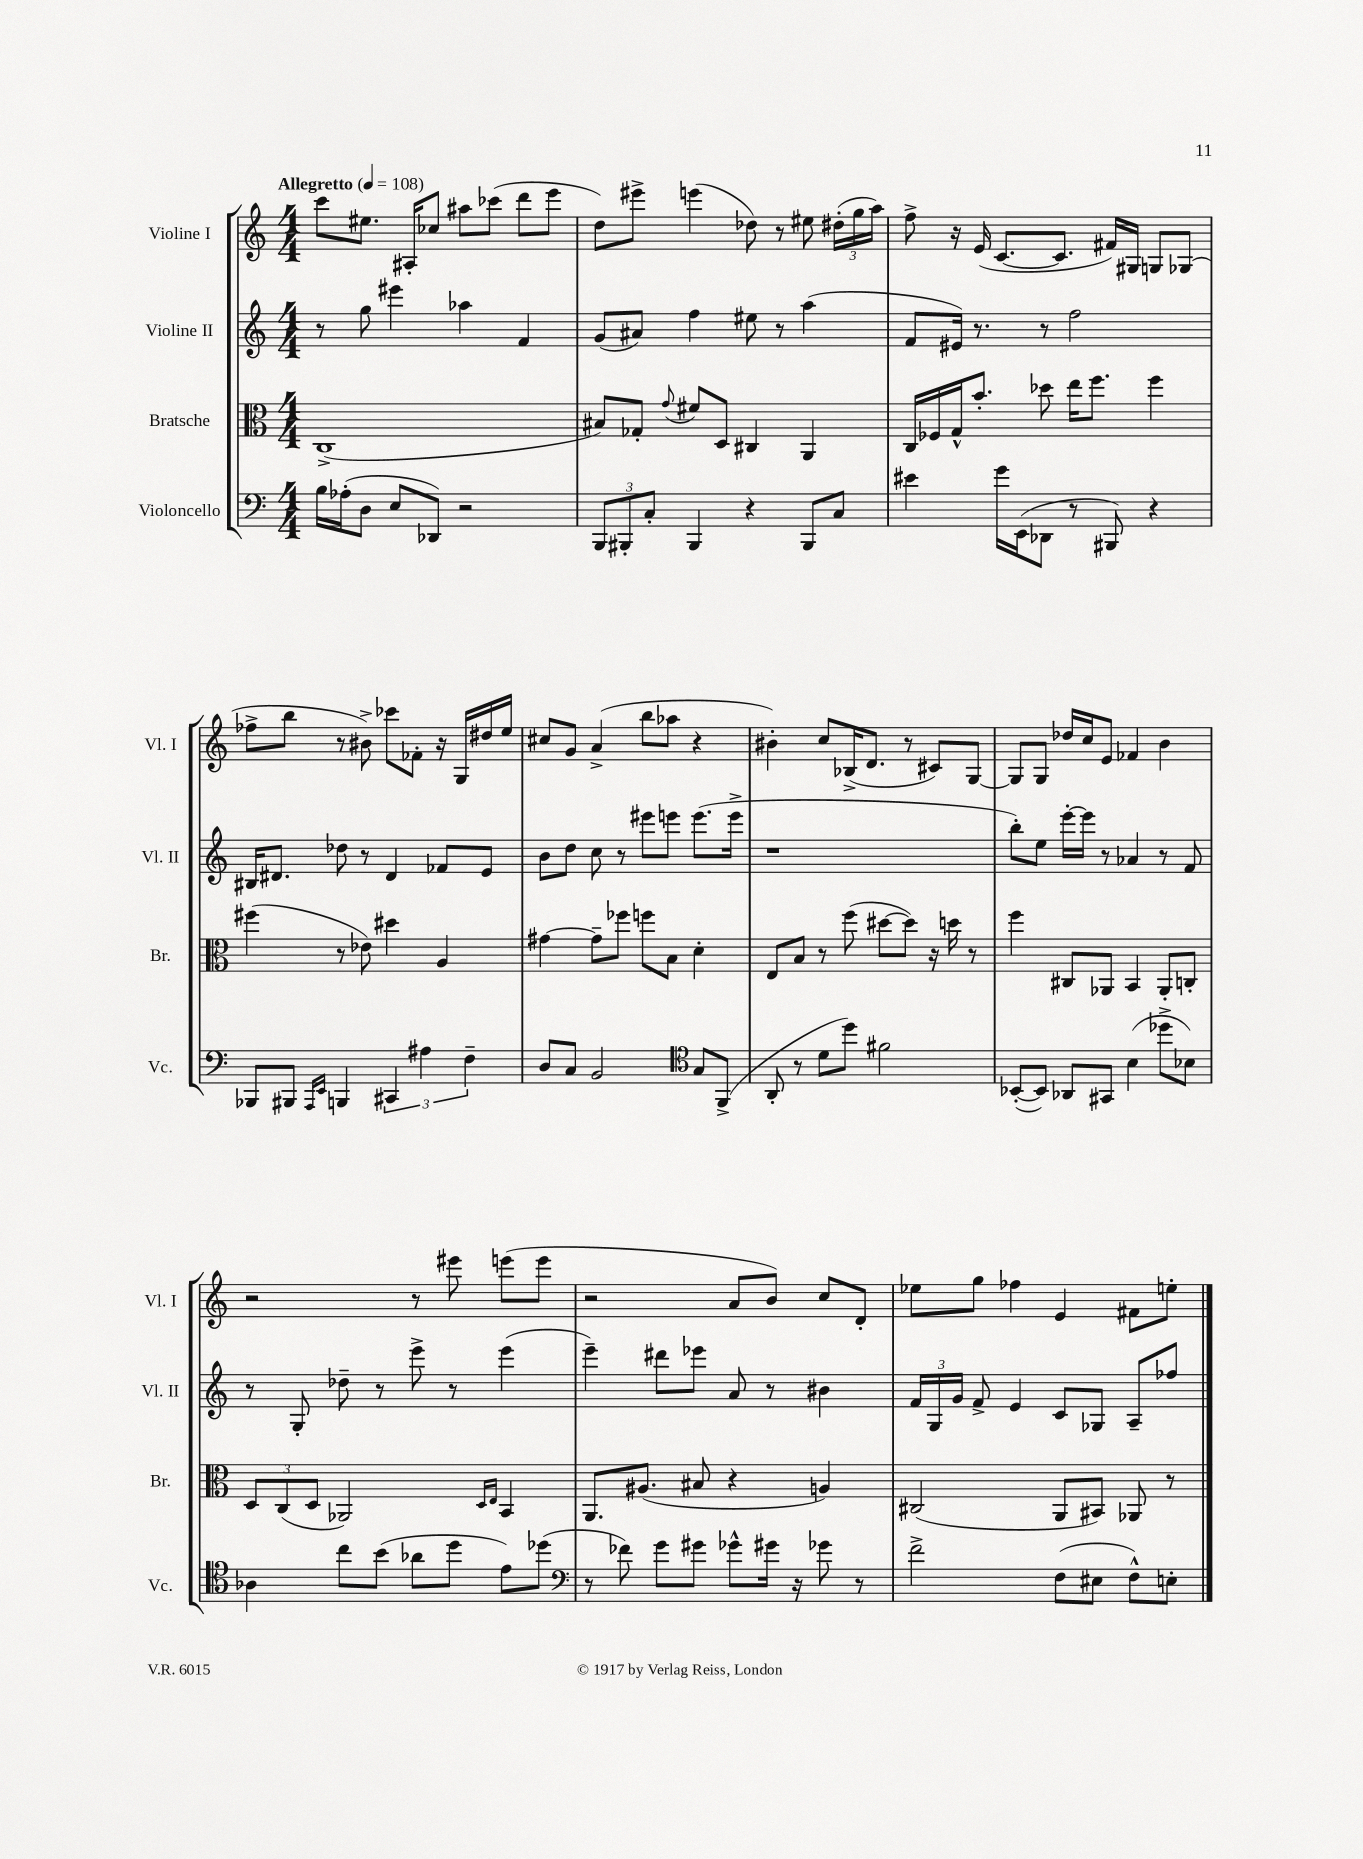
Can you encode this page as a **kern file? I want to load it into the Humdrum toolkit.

**kern	**kern	**kern	**kern
*staff4	*staff3	*staff2	*staff1
*clefF4	*clefC3	*clefG2	*clefG2
*k[]	*k[]	*k[]	*k[]
*M4/4	*M4/4	*M4/4	*M4/4
*MM108	*MM108	*MM108	*MM108
16B\LL	(1C^	8r	8ccc\L
(16A-'\J	.	.	.
8D\J	.	8gg\	8.ee#\J
8E/L	.	4eee#\	.
.	.	.	16A#'/LK
8DD-/J)	.	.	8cc-/J
2r	.	4aa-\	8aa#\L
.	.	.	(8ccc-\J
.	.	4f/	8ddd\L
.	.	.	8eee\J
=	=	=	=
12BBB/L	8B#/L)	(8g/L	8dd\L)
12BBB#'/	.	.	.
.	8G-'/J	8a#/J)	8eee#^\J
12C'/J	.	.	.
.	8qqg/	.	.
4BBB#/	8f#/L	4ff\	(4eee\
.	8D/J	.	.
4r	4C#/	8ee#\	8dd-\)
.	.	8r	8r
8BBB#/L	4AA/	(4aa\	8ee#\
8C/J	.	.	(24dd#'\LL
.	.	.	24gg\
.	.	.	24aa\JJ)
=	=	=	=
4e#\	16C/LL	8f/L	8ff^\
.	16F-/	.	.
.	16G^^/J	16e#/Jk)	16r
.	8.b'/J	8.r	(16e/
16g\LL	.	.	[8.c/L
(16EE\J	.	.	.
8DD-\J	8dd-\	8r	.
.	.	.	8.c/]J
8r	16ee\LK	2ff\	.
.	8.ff\J	.	.
8BBB#/)	.	.	16f#/LL)
.	.	.	16G#/JJ
4r	4ff\	.	8G/L
.	.	.	(8G-/J
=	=	=	=
8BBB-/L	(4ff#\	16B#/LK	8ff-^\L
.	.	8.d#/J	.
8BBB#/J	.	.	8bb\J
16qqAAA/LL	.	.	.
16qqEE/JJ	.	.	.
4BBB/	8r	8dd-\	8r
.	8e-\)	8r	8b#^\)
6CC#/	4dd#\	4d#/	8ccc-\L
.	.	.	8f-'\J
6A#\	.	.	.
.	4A/	8f-/L	16r
.	.	.	16G/LL
6F~\	.	.	.
.	.	8e/J	16dd#/
.	.	.	16ee/JJ
=	=	=	=
8D/L	[4g#\	8b\L	8cc#/L
8C/J	.	8dd\J	8g/J
2BB/	8g#~\]L	8cc\	(4a^/
.	8ff-\J	8r	.
.	8ff\L	8eee#\L	8bb\L
.	8B\J	8eee\J	8aa-\J
*clefC4	*	*	*
8G/L	4d'\	(8.eee\L	4r
(8FF^/J	.	.	.
.	.	16eee^\Jk	.
=	=	=	=
8AA'/	8E/L	1r	4b#'\)
8r	8B/J	.	.
8d\L	8r	.	8cc/L
8dd\J)	(8ff\	.	(16B-^/K
.	.	.	8.d/J
2f#\	[8dd#\L	.	.
.	8dd#\]J)	.	8r
.	16r	.	8c#/L)
.	16dd\	.	.
.	8r	.	[8G/J
=	=	=	=
([8BB-'/L	4ff\	8bb'\L)	8G/]L
8BB-/]J)	.	8ee\J	8G/J
8AA-/L	8C#/L	[16eee'\LL	16dd-/LL
.	.	16eee\]JJ	16cc/J
8GG#/J	8AA-/J	8r	8e/J
(4B\	4BB/	4a-/	4f-/
8dd-^\L	8AA-'/L	8r	4b\
8B-\J)	8C'/J	8f/	.
=	=	=	=
4A-\	12D/L	8r	2r
.	(12C/	.	.
.	.	8G'/	.
.	12D/J	.	.
8cc\L	2AA-/)	8dd-~\	.
(8b\J	.	8r	.
8a-\L	.	8eee^\	8r
8dd\J	.	8r	8eee#\
.	16qqD/LL	.	.
.	16qqE/JJ	.	.
8e\L)	4BB/	(4eee\	(8eee\L
(8dd-\J	.	.	8eee\J
=	=	=	=
*clefF4	*	*	*
8r	8.AA/L	4eee~\)	2r
8f-\)	.	.	.
.	(8.A#/J	.	.
8g\L	.	8ddd#\L	.
8g#\J	8B#/	8eee-\J	.
8g-^^\L	4r	8a/	8a/L
16g#\Jk	.	8r	8b/J)
16r	.	.	.
8g-\	4A/)	4b#\	8cc/L
8r	.	.	8d'/J
=	=	=	=
2f^\	(2C#/	24f/LL	8ee-\L
.	.	24G/	.
.	.	24g/JJ	.
.	.	8f^/	8gg\J
.	.	4e/	4ff-\
(8F\L	8AA/L	8c/L	4e/
8E#\J	8BB#/J)	8G-/J	.
8F^^\L)	8AA-/	8A~/L	8f#\L
8E'\J	8r	8ff-/J	8ee'\J
==	==	==	==
*-	*-	*-	*-
